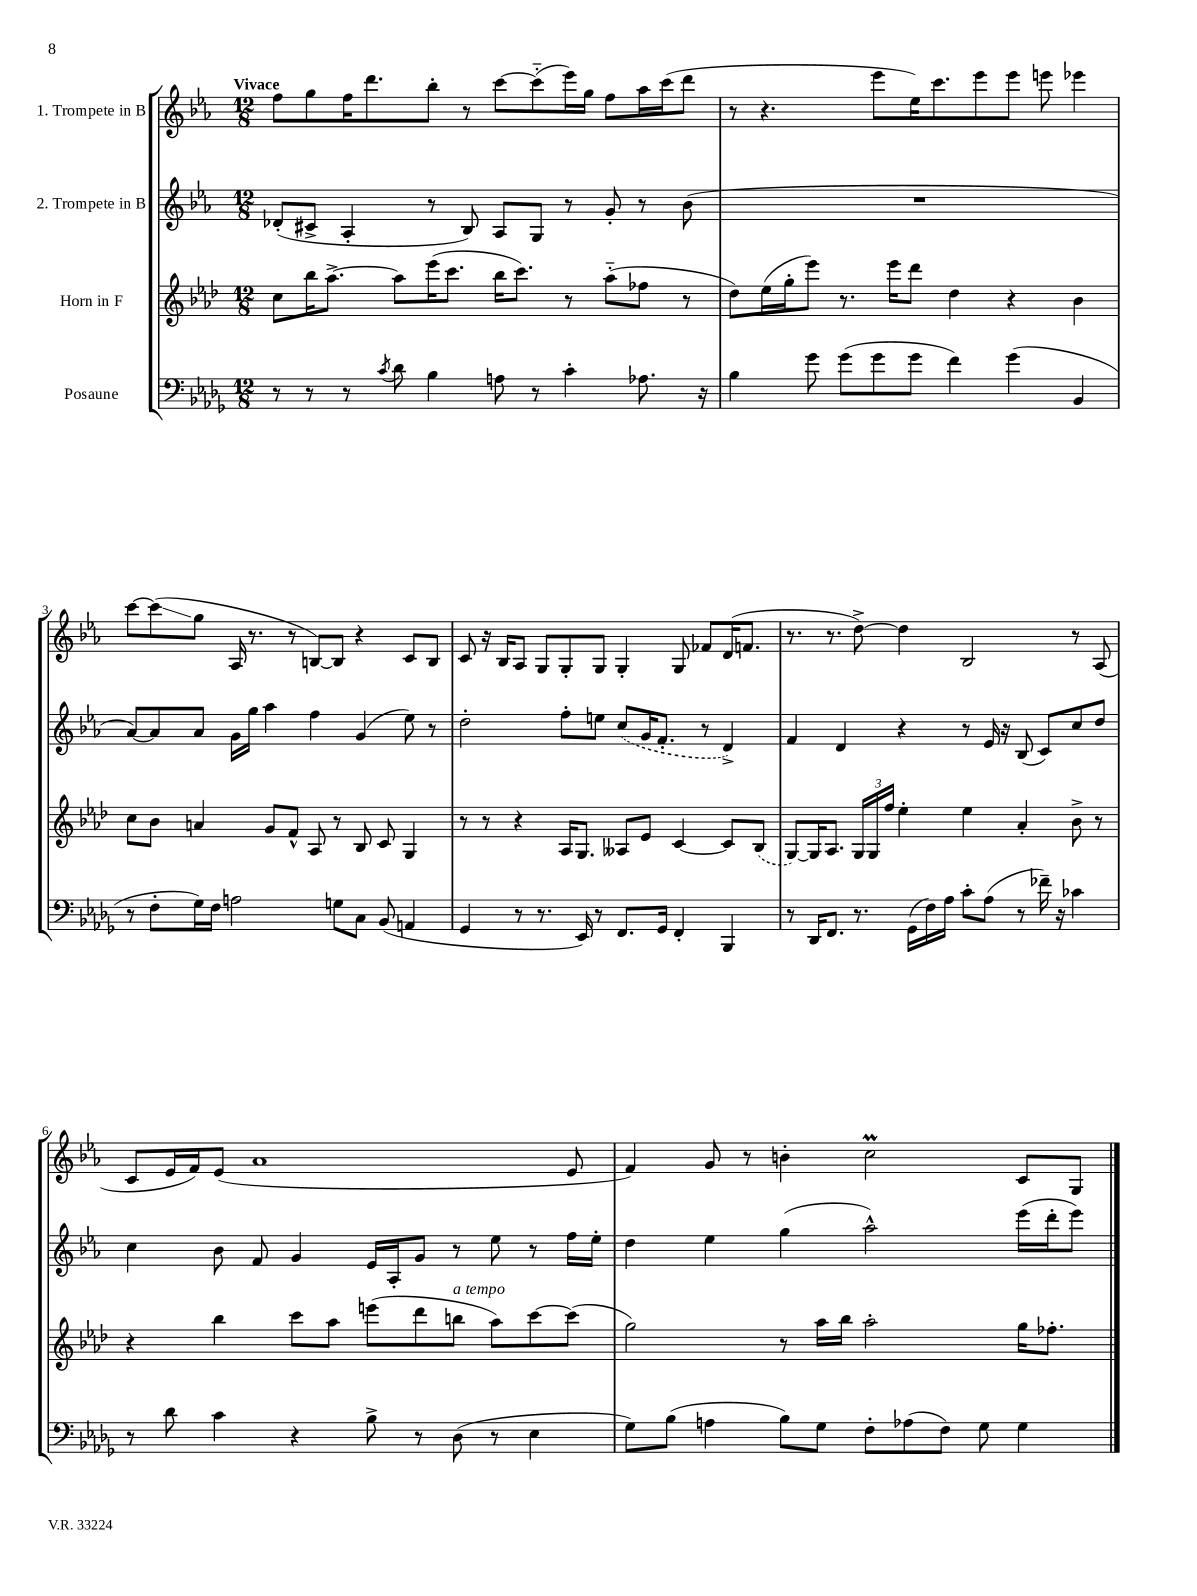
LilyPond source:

<<
\new StaffGroup <<
\new Staff = "s0" \with { instrumentName = "1. Trompete in B" } {
    \clef treble \key ees \major \numericTimeSignature \time 12/8 \tempo "Vivace"
    f''8 g''8 f''16 d'''8. bes''8-. r8 c'''8~ c'''8-_( ees'''16) g''16 f''8 aes''16 c'''16( d'''8 |
    r8 r4. ees'''8 ees''16) c'''8. ees'''8 ees'''8 e'''8 ees'''4 |
    c'''8~ c'''8\glissando( g''8 aes16 r8. r8 b8~) b8 r4 c'8 b8 |
    c'8 r16 bes16 aes8 g8 g8-. g8 g4-. g8 fes'8 d'16( f'8. |
    r8. r8. d''8~->) d''4 bes2 r8 aes8( |
    c'8 ees'16 f'16) ees'8( aes'1 ees'8 |
    f'4) g'8 r8 b'4-. c''2\prall c'8 g8 \bar "|." |
}
\new Staff = "s1" \with { instrumentName = "2. Trompete in B" } {
    \clef treble \key ees \major \numericTimeSignature \time 12/8
    des'8-.( cis'8-> aes4-. r8 bes8) aes8 g8 r8 g'8-. r8 bes'8( |
    R1. |
    aes'8~) aes'8 aes'8 g'16 g''16 aes''4 f''4 g'4( ees''8) r8 |
    d''2-. f''8-. e''8 \once \slurDashed c''8( g'16 f'8.-. r8 d'4->) |
    f'4 d'4 r4 r8 ees'16 r16 bes8( c'8) c''8 d''8 |
    c''4 bes'8 f'8 g'4 ees'16 aes16-. g'8 r8 ees''8 r8 f''16 ees''16-. |
    d''4 ees''4 g''4( aes''2-^) ees'''16( d'''16-. ees'''8) \bar "|." |
}
\new Staff = "s2" \with { instrumentName = "Horn in F" } {
    \clef treble \key aes \major \numericTimeSignature \time 12/8
    c''8 bes''16 aes''8.~-> aes''8 ees'''16( c'''8. bes''16 c'''8.) r8 aes''8-_( fes''8 r8 |
    des''8) ees''16( g''16-. ees'''8) r8. ees'''16 des'''8 des''4 r4 bes'4 |
    c''8 bes'8 a'4 g'8 f'8-^ aes8 r8 bes8 c'8 g4 |
    r8 r8 r4 aes16 g8. aeses8 ees'8 c'4~ c'8 \once \slurDashed bes8( |
    g8~) g16 aes8. \tuplet 3/2 { g16 g16 f''16 } ees''4-. ees''4 aes'4-. bes'8-> r8 |
    r4 bes''4 c'''8 aes''8 e'''8( des'''8 b''8^\markup { \italic "a tempo" } aes''8) c'''8~ c'''8( |
    g''2) r8 aes''16 bes''16 aes''2-. g''16 fes''8.-. \bar "|." |
}
\new Staff = "s3" \with { instrumentName = "Posaune" } {
    \clef bass \key des \major \numericTimeSignature \time 12/8
    r8 r8 r8 \acciaccatura { c'8 } des'8 bes4 a8 r8 c'4-. aes8. r16 |
    bes4 ges'8 ges'8( ges'8 ges'8 f'4) ges'4( bes,4 |
    r8 f8-. ges16) f16 a2 g8 c8 bes,8( a,4 |
    ges,4 r8 r8. ees,16) r8 f,8. ges,16 f,4-. bes,,4 |
    r8 des,16 f,8. r8. ges,16( f16) aes16 c'8-. aes8( r8 fes'16--) r16 ces'4 |
    r8 des'8 c'4 r4 bes8-> r8 des8( r8 ees4 |
    ges8) bes8( a4 bes8) ges8 f8-. aes8( f8) ges8 ges4 \bar "|." |
}
>>
>>
